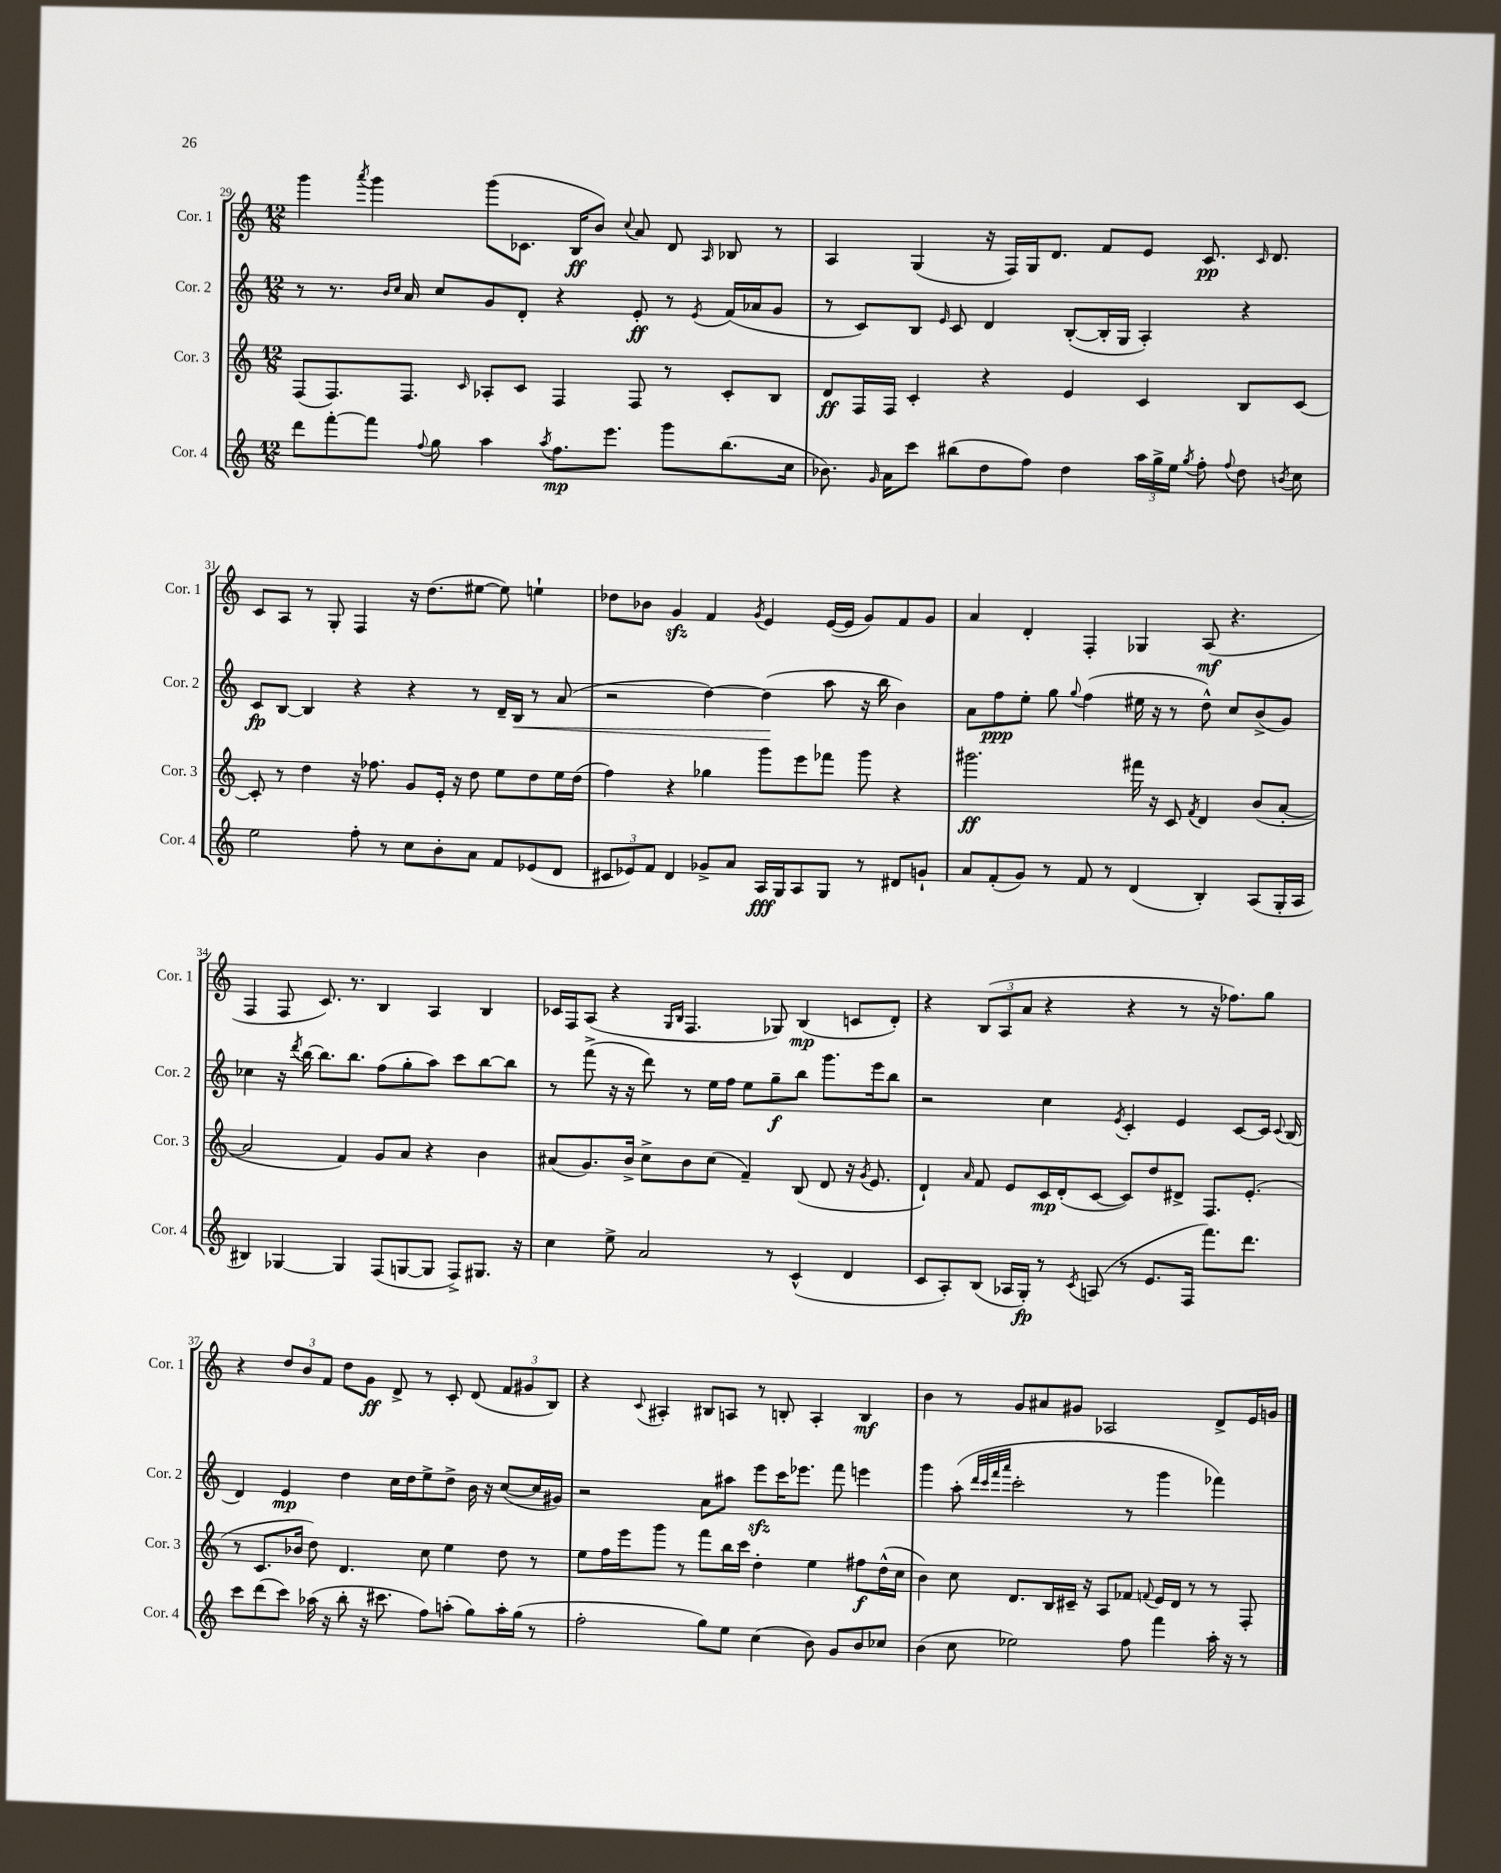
<<
\new StaffGroup <<
\new Staff = "s0" \with { instrumentName = "Cor. 1" shortInstrumentName = "Cor. 1" } {
    \clef treble \key c \major \numericTimeSignature \time 12/8
    \autoBeamOff g'''4 \acciaccatura { a'''8 } g'''4 g'''8[( ces'8.] b16[\ff b'8]) \appoggiatura { c''8 } a'8 d'8 \grace { a16 } bes8 r8 |
    a4 g4( r16 f16[) g16 d'8.] f'8[ e'8] c'8.\pp \grace { c'16 } d'8. |
    c'8[ a8] r8 g8-. f4 r16 d''8.[( eis''8]~ eis''8) e''4-! |
    des''8[ bes'8] g'4\sfz f'4 \acciaccatura { g'8 } e'4 e'16[~( e'16] g'8[) f'8 g'8] |
    a'4 d'4-. f4-. ges4 a8\mf( r4. |
    f4 f8 c'8.) r8. b4 a4 b4 |
    ces'16[ f16 a8]( r4 \grace { g16[ b16] } f4. ges8) b4\mp( c'8[ d'8]-.) |
    r4 \tuplet 3/2 { b8[( a8 a'8] } r4 r4 r8 r16 fes''8.[) g''8] |
    r4 \tuplet 3/2 { d''8[ b'8 f'8] } d''8[ g'8]\ff d'8-> r8 c'8-. d'8( \tuplet 3/2 { f'8[ gis'8 b8]) } |
    r4 \appoggiatura { c'8 } ais4-. bis8[ a8] r8 b8-. a4-. b4\mf |
    b'4 r8 g'8[ ais'8 gis'8] aes2 d'8[-> e'16 g'16] \bar "|." |
}
\new Staff = "s1" \with { instrumentName = "Cor. 2" shortInstrumentName = "Cor. 2" } {
    \clef treble \key c \major \numericTimeSignature \time 12/8
    \autoBeamOff r8 r8. \grace { b'16[ c''16] } a'16 c''8[ g'8 d'8]-. r4 e'8-.\ff r8 \acciaccatura { e'8 } f'16[( aes'16 g'8] |
    r8 c'8[) b8] \grace { e'16 } c'8 d'4 b8[~-.( b16-. g16] a4-.) r4 |
    c'8[\fp b8]~ b4 r4 r4 r8 d'16[-- b16]\< r8 a'8( |
    r2 d''4~) d''4\!( a''8 r16 b''16 b'4) |
    a'8[ f''8\ppp e''8]-. g''8 \appoggiatura { g''8 } f''4( eis''16 r16 r8 d''8-^) c''8[ b'8->( g'8]) |
    ces''4 r16 \acciaccatura { d'''8 } b''16~ b''8.[ b''8.] f''8[( g''8-. a''8]) c'''8[ b''8~ b''8] |
    r8 f'''8->( r16 r16 d'''8) r8 e''16[ f''16] e''8[ g''8--\f b''8] g'''8.[ e'''16 b''8] |
    r2 c''4 \acciaccatura { e'8 } c'4-. e'4 c'8[~ c'16] \appoggiatura { c'8 } b16( |
    d'4) e'4\mp d''4 c''16[ d''16 e''8-> d''8]-> b'16 r16 c''8[~( c''16 gis'16]) |
    r2 a'8[ ais''8] e'''8[\sfz c'''16 ees'''8.] f'''8 e'''4 |
    g'''4 a''8-.( \grace { d'''32[ c'''32 f'''32 a'''32] } c'''2-. r8 g'''4 fes'''4) \bar "|." |
}
\new Staff = "s2" \with { instrumentName = "Cor. 3" shortInstrumentName = "Cor. 3" } {
    \clef treble \key c \major \numericTimeSignature \time 12/8
    \autoBeamOff f8[( f8.) f8.] \grace { c'16 } aes8[-. c'8] f4 f8 r8 c'8[-. b8] |
    d'8[\ff f16 f16] c'4-. r4 e'4 c'4 b8[ c'8]~ |
    c'8-. r8 d''4 r16 fes''8. g'8[ e'16]-. r16 d''8 e''8[ d''8 e''16 d''16]( |
    f''4) r4 ges''4 g'''8[ e'''8 fes'''8] g'''8 r4 |
    gis'''2.\ff fis'''16 r16 c'8 \acciaccatura { f'8 } d'4 b'8[( a'8]~-. |
    a'2 f'4) g'8[ a'8] r4 b'4 |
    ais'8[( g'8.) b'16]-> c''8[-> b'8 c''8]( f'4--) b8( d'8 r16 \acciaccatura { g'8 } e'8. |
    d'4-!) \grace { a'16 } f'8 e'8[ c'16\mp d'16-.( c'8]~ c'8[) d''8 dis'8]-> f8.[ e'8.]-.( |
    r8 c'8.[ bes'16] d''8) d'4. c''8 e''4 d''8 r8 |
    e''8[ f''16 e'''16 g'''8] r8 f'''8[ b''16 c'''16] d''4-. e''4 fis''8[\f d''16-^( c''16] |
    b'4) c''8 d'8.[ b16 cis'16]-- r16 a8[ fes'8] \appoggiatura { f'8 } e'16[ d'16] r8 r8 f8-. \bar "|." |
}
\new Staff = "s3" \with { instrumentName = "Cor. 4" shortInstrumentName = "Cor. 4" } {
    \clef treble \key c \major \numericTimeSignature \time 12/8
    \autoBeamOff d'''8[ f'''8~-. f'''8] \appoggiatura { f''8 } g''8 a''4 \acciaccatura { a''8 } f''8.[\mp e'''8.] g'''8[ b''8.( c''16] |
    bes'8.) \grace { g'16 } a'16[ c'''8] bis''8[( d''8 f''8]) d''4 \tuplet 3/2 { a''16[ g''16-> e''16] } \acciaccatura { g''8 } f''8-. \appoggiatura { f''8 } d''8 \acciaccatura { b'8 } c''8 |
    e''2 f''8-. r8 c''8[ b'8-. a'8] f'8[ ees'8( d'8] |
    \tuplet 3/2 { cis'8[ ees'8) f'8] } d'4 ges'8[-> a'8] a16[\fff g16 a8 g8] r8 dis'8[ g'8]-! |
    a'8[ f'8-.( g'8]) r8 f'8 r8 d'4( b4-.) a8[( g16-. a16] |
    bis4) ges4~ ges4 f8[( g8~ g8] f8[->) gis8.] r16 |
    c''4 e''8-> a'2 r8 c'4-^( d'4 |
    c'8[ a8-.) b8]( aes16[ g16]-.\fp) r8 \acciaccatura { c'8 } a8( r8 e'8.[ f16] f'''8.[) d'''8.] |
    c'''8[ d'''8( c'''8]) aes''16( r16 b''8-. r16 cis'''8. f''8[) a''8]-.( g''8[) a''16-. g''16]( r8 |
    f''2-. g''8[) e''8] c''4( b'8) g'8[ b'8 ces''8] |
    b'4( c''8 ees''2) f''8 f'''4 a''16-. r16 r8 \bar "|." |
}
>>
>>
\layout { \context { \Score currentBarNumber = #29 } }
